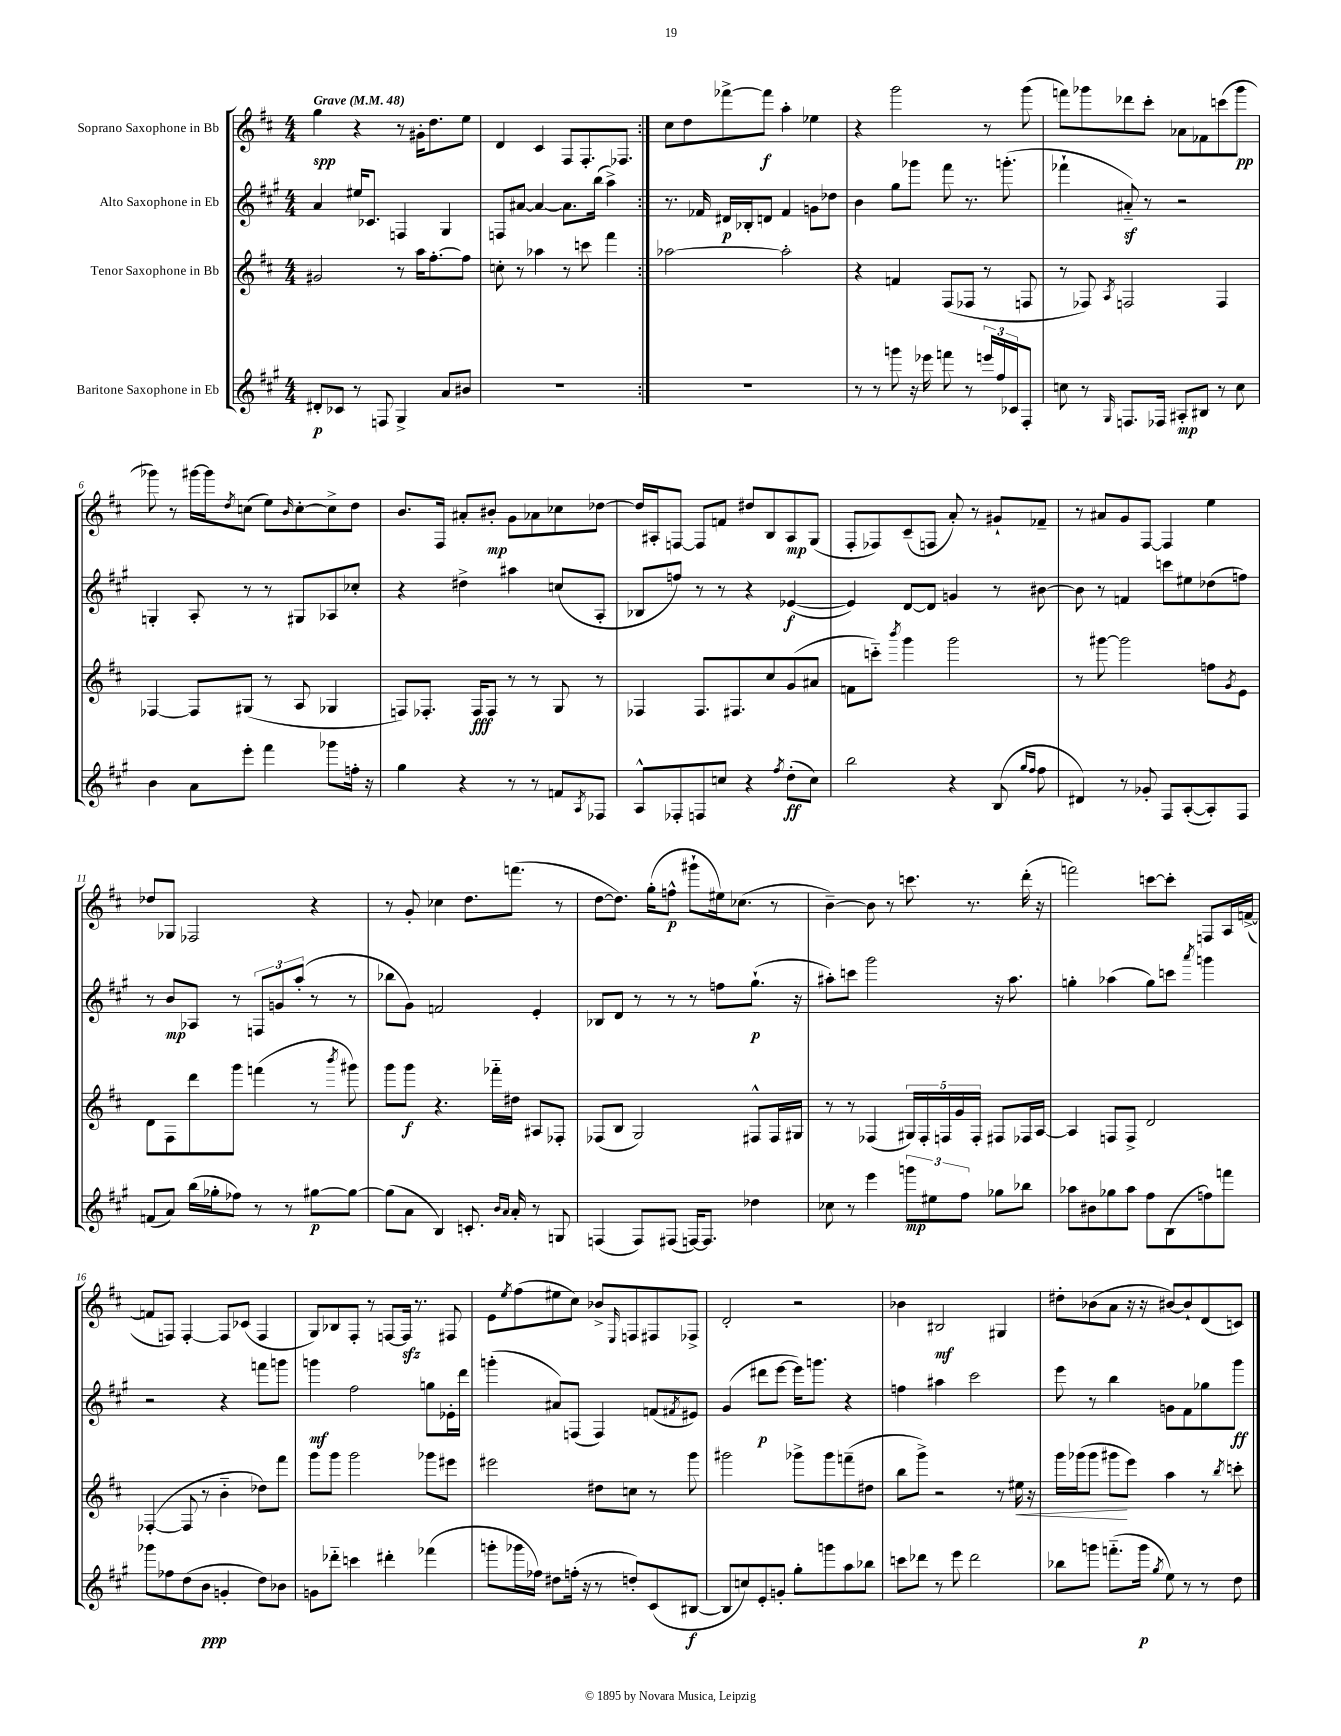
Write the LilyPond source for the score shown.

<<
\new StaffGroup <<
\new Staff = "s0" \with { instrumentName = "Soprano Saxophone in Bb" } {
    \clef treble \key d \major \numericTimeSignature \time 4/4 \tempo "Grave" 4 = 48
    \repeat volta 2 { g''4\spp r4 r8 gis'16-. d''8. e''8 |
    d'4 cis'4 fis8 fis8.-. fes8. | }
    cis''8 d''8 fes'''8~-> fes'''8\f a''4-. ees''4 |
    r4 g'''2 r8 g'''8( |
    f'''8) ges'''8 des'''8 cis'''8-. aes'8 fes'8 c'''8( ges'''8\pp |
    ges'''8) r8 gis'''16~ gis'''16 \acciaccatura { d''8 } c''8( e''8) \grace { b'16 } c''8~-. c''8-> d''8 |
    b'8. fis16 ais'8-. bis'8-.\mp g'8 aes'8 ces''8 des''8~ |
    des''16 ais16-. f8~ f8 f'8 dis''8 b8 ais8\mp g8( |
    fis8-. fes8) cis'8--( f8 a'8-.) r8 gis'8-! fes'8-- |
    r8 ais'8 g'8 fis8~ fis4 e''4 |
    des''8 ges8 fes2 r4 |
    r8 g'8-. ces''4 d''8. f'''8.( r8 |
    d''8~ d''8.) g''16-.( f''8-^\p gis'''8-! eis''16) ces''8.( r8 |
    b'4~--) b'8 r8 c'''8. r8. d'''16-.( r16 |
    f'''2) c'''8~ c'''8-. f8 a16 f'16~->( |
    f'8 f8) f4~-. f8 ces'8( f4 |
    g8) bes8 fis8-. r8 f8~ f16\sfz r8. fis8 |
    e'8 \acciaccatura { e''8 } fis''8( eis''8 cis''8) bes'8-> \grace { e16 } f8 fis8 fes8-> |
    d'2-. r2 |
    bes'4 bis2\mf gis4 |
    dis''8-. bes'8( a'8 r16 r16 bis'8~) bis'8-! d'8( c'8) \bar "|." |
}
\new Staff = "s1" \with { instrumentName = "Alto Saxophone in Eb" } {
    \clef treble \key a \major \numericTimeSignature \time 4/4
    \repeat volta 2 { a'4 eis''16 ces'8. f4 gis4 |
    f8 ais'8~ ais'4~ ais'8. b''16( a''4->) | }
    r8. fes'16 dis'16\p bes16-. d'8 fes'4 g'8 des''8 |
    b'4 gis''8 ges'''8 fis'''8 r8. g'''8.-.( |
    fes'''4-! ais'8-_\sf) r8 r2 |
    g4-. a8-. r8 r8 gis8 aes8 ces''8-. |
    r4 dis''4-> ais''4 c''8( a8-. |
    bes8 f''8) r8 r8 r4 ees'4~\f( |
    ees'4) d'8~ d'8 g'4 r8 bis'8~ |
    bis'8 r8 f'4 c'''8 eis''8 des''8( f''8) |
    r8 b'8\mp aes8 r8 \tuplet 3/2 { f8 g'8 a''8-.( } r8 r8 |
    bes''8 gis'8) f'2 e'4-. |
    bes8 d'8 r8 r8 r8 f''8 gis''8.-!\p( r16 |
    ais''8-.) c'''8 gis'''2 r16 ais''8. |
    g''4-. aes''4( g''8) c'''8 \acciaccatura { a'''8 } g'''4 |
    r2 r4 f'''8 g'''8 |
    g'''4\mf fis''2 g''8 ees'16-. d'''16 |
    g'''4-.( ais'8) f8( f4) f'8( \acciaccatura { fis'8 } eis'8) |
    gis'4( dis'''8\p e'''8~ e'''16) g'''8. r4 |
    f''4 ais''4 cis'''2 |
    e'''8 r8 b''4 g'8 fis'8 ges''8 gis'''8\ff \bar "|." |
}
\new Staff = "s2" \with { instrumentName = "Tenor Saxophone in Bb" } {
    \clef treble \key d \major \numericTimeSignature \time 4/4
    \repeat volta 2 { gis'2 r8 a''16 fis''8.~-. fis''8 |
    c''8-. r8 aes''4 r8 c'''8 fis'''4 | }
    aes''2~ aes''2-. |
    r4 f'4 fis8( fes8 r8 f8 |
    r8 fes8) \acciaccatura { a8 } f2 f4 |
    fes4~ fes8 gis8( r8 a8 ges4 |
    f8) fes8.-. fes16\fff fes8 r8 r8 g8 r8 |
    fes4 fes8. fis8. cis''8 g'8( ais'8 |
    f'8 c'''8-_) \acciaccatura { b'''8 } g'''4 g'''2 |
    r8 gis'''8~ gis'''2 f''8 \acciaccatura { g'8 } e'8 |
    d'8 fis8 d'''8 g'''8 f'''4( r8 \acciaccatura { b'''8 } gis'''8) |
    g'''8 g'''8\f r4. fes'''16-_ dis''16 ais8 fes8-. |
    fes8( b8 g2) fis8-^ fis16 gis16 |
    r8 r8 fes4( \tuplet 5/4 { gis16) fes16-. f16 g'16 f16-. } fis8 fes16 a16~ |
    a4 f8 f8-> d'2 |
    fes4~-.( fes8 r8 b'4-_ des''8) fis'''8 |
    g'''8 g'''8 g'''2 ges'''8 eis'''8 |
    eis'''2 dis''8 c''8 r8 g'''8 |
    gis'''2 ges'''8-> ges'''8 f'''8--( dis''8 |
    b''8 g'''8->) r2 r8 eis''16\< r16 |
    g'''16 ges'''16( ges'''8 gis'''8\! e'''8) a''4 r8 \acciaccatura { b''8 } c'''8-. \bar "|." |
}
\new Staff = "s3" \with { instrumentName = "Baritone Saxophone in Eb" } {
    \clef treble \key a \major \numericTimeSignature \time 4/4
    \repeat volta 2 { dis'8-.\p ces'8 r8 f8 gis4-> a'8 bis'8 |
    R1 | }
    R1 |
    r8 r8 g'''8 r16 ees'''16 f'''8 r8 \tuplet 3/2 { e'''16 fis''16 ces'16 } fis8-. |
    c''8 r8 \grace { gis16 } f8. fes16 ais8-.\mp bis8 r8 c''8 |
    b'4 a'8 e'''8-. fis'''4 ges'''8 f''16-. r16 |
    gis''4 r4 r8 r8 f'8 \acciaccatura { a8 } fes8 |
    a8-^ fes8-. f8 c''8 r4 \acciaccatura { fis''8 } d''8-.\ff( c''8) |
    b''2 r4 b8( \grace { gis''16 fis''16 } fis''8 |
    dis'4) r8 ges'8-. fis8 a8~-.( a8-.) fis8 |
    f'8( a'8) b''16( ges''16-. fes''8) r8 r8 gis''8~\p gis''8~ |
    gis''8( a'8 b4) c'8.-. \grace { b'16 a'16 } a'16-. r8 g8 |
    f4( f8) fis8( f16~) f8. des''4 |
    ces''8 r8 e'''4 \tuplet 3/2 { g'''8\mp eis''8 fis''8 } ges''8 bes''8 |
    aes''8 bis'8 ges''8 aes''8 fis''8 b8( f''8) f'''8 |
    ges'''8 fes''8 d''8( b'8\ppp g'4-. d''8) bes'8 |
    g'8 des'''8-_ c'''4 dis'''4-. fes'''4( |
    g'''8-. ges'''16 fes''16) dis''8 f''16-.( r16 r8 d''8-.) cis'8( bis8~\f |
    bis8 c''8) e'8-. g'8-. gis''8-. g'''8 a''8 bes''8 |
    c'''8 des'''8 r8 e'''8 des'''2 |
    bes''8 g'''8 f'''8.-_( g'''16\p \acciaccatura { gis''8 } e''8) r8 r8 d''8 \bar "|." |
}
>>
>>
